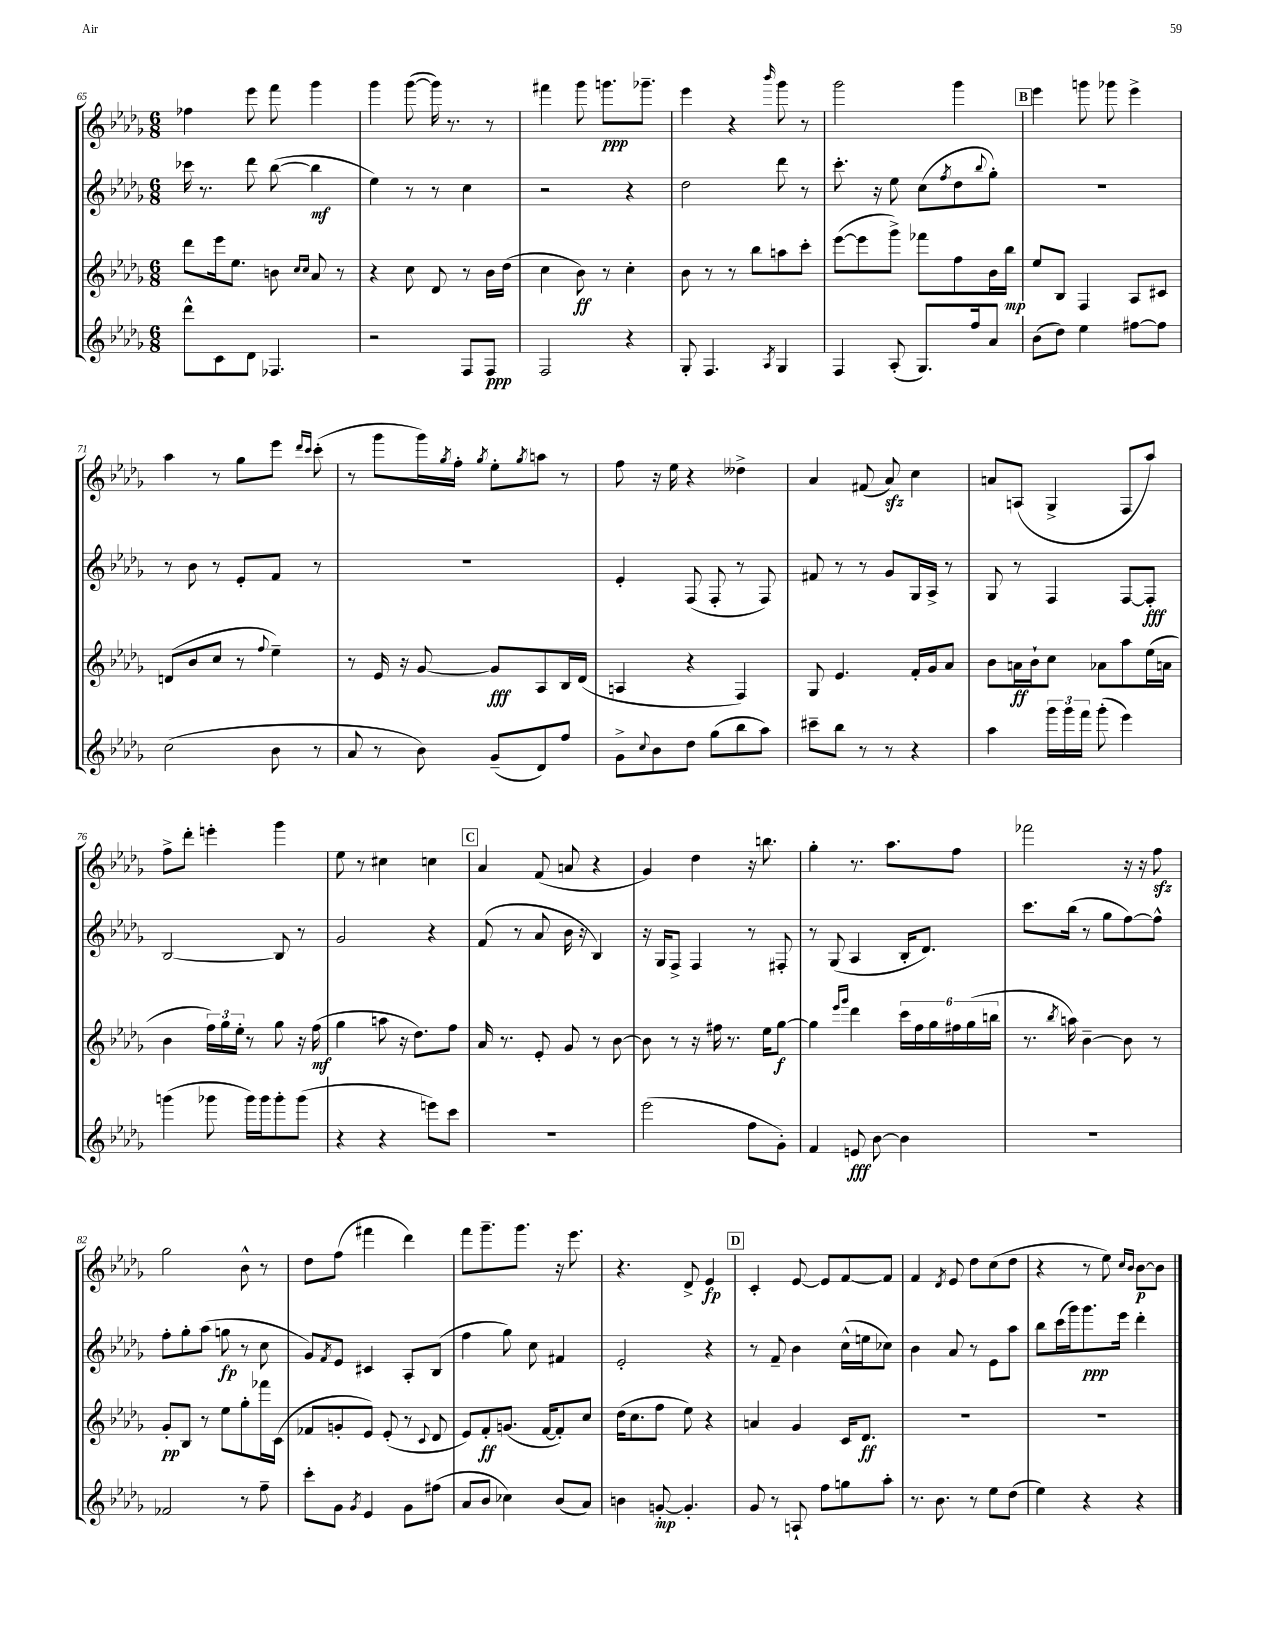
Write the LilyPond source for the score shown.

<<
\new StaffGroup <<
\new Staff = "s0" {
    \clef treble \key des \major \numericTimeSignature \time 6/8
    fes''4 ees'''8 f'''8 ges'''4 |
    ges'''4 ges'''8~( ges'''16) r8. r8 |
    fis'''4 ges'''8 g'''8.\ppp ges'''8.-- |
    ees'''4 r4 \grace { bes'''16 } ges'''8 r8 |
    ges'''2 ges'''4 |
    \mark \markup { \box "B" } ees'''4 g'''8 ges'''8 ees'''4-> |
    aes''4 r8 ges''8 ees'''8 \grace { des'''16 c'''16 } c'''8-.( |
    r8 ges'''8 ges'''16) \acciaccatura { ges''8 } f''16-. \acciaccatura { ges''8 } ees''8-. \acciaccatura { ges''8 } a''8 r8 |
    f''8 r16 ees''16 r4 deses''4-> |
    aes'4 fis'8( aes'8\sfz) c''4 |
    a'8 a8( ges4-> f8 aes''8) |
    f''8-> des'''8-. e'''4-. ges'''4 |
    ees''8 r8 cis''4 c''4 |
    \mark \markup { \box "C" } aes'4 f'8( a'8 r4 |
    ges'4) des''4 r16 b''8. |
    ges''4-. r8. aes''8. f''8 |
    fes'''2 r16 r16 f''8\sfz |
    ges''2 bes'8-^ r8 |
    des''8 f''8( fis'''4 des'''4) |
    f'''8 ges'''8.-- ges'''8. r16 ees'''8. |
    r4. des'8-> ees'4\fp |
    \mark \markup { \box "D" } c'4-. ees'8~ ees'8 f'8~ f'8 |
    f'4 \acciaccatura { des'8 } ees'8 des''8 c''8( des''8 |
    r4 r8 ees''8) \grace { c''16 bes'16 } bes'8~\p bes'8 \bar "|." |
}
\new Staff = "s1" {
    \clef treble \key des \major \numericTimeSignature \time 6/8
    ces'''16 r8. des'''8 bes''8~( bes''4\mf |
    ees''4) r8 r8 c''4 |
    r2 r4 |
    des''2 des'''8 r8 |
    c'''8.-. r16 ees''8 c''8( \acciaccatura { f''8 } des''8 \appoggiatura { bes''8 } ges''8-.) |
    \mark \markup { \box "B" } R2. |
    r8 bes'8 r8 ees'8-. f'8 r8 |
    R2. |
    ees'4-. f8( f8-. r8 f8) |
    fis'8 r8 r8 ges'8 ges16 aes16-> r8 |
    ges8 r8 f4 f8~ f8-.\fff |
    bes2~ bes8 r8 |
    ges'2 r4 |
    \mark \markup { \box "C" } f'8( r8 aes'8 bes'16 r16 bes4) |
    r16 ges16 f8-> f4 r8 fis8-. |
    r8 ges8( aes4 bes16-. des'8.) |
    c'''8. bes''16( r8 ges''8 f''8~) f''8-^ |
    f''8-. ges''8-. aes''8( g''8\fp r8 c''8 |
    ges'8) \acciaccatura { f'8 } ees'8 cis'4 aes8-. bes8( |
    f''4 ges''8) c''8 fis'4 |
    ees'2-. r4 |
    \mark \markup { \box "D" } r8 f'8-- bes'4 c''16-^( e''16 ces''8) |
    bes'4 aes'8 r8 ees'8 aes''8 |
    bes''8 c'''16( ges'''16) ges'''8.\ppp ees'''16 des'''4-. \bar "|." |
}
\new Staff = "s2" {
    \clef treble \key des \major \numericTimeSignature \time 6/8
    des'''8 ees'''16 ees''8. b'8 \grace { c''16 c''16 } aes'8 r8 |
    r4 c''8 des'8 r8 bes'16 des''16( |
    c''4 bes'8\ff) r8 c''4-. |
    bes'8 r8 r8 bes''8 a''8 c'''8-. |
    ees'''8~( ees'''8 ges'''8->) fes'''8 f''8 bes'16 bes''16\mp |
    \mark \markup { \box "B" } ees''8 bes8 f4 aes8 cis'8 |
    d'8( bes'8 c''8 r8 \appoggiatura { f''8 } ees''4--) |
    r8 ees'16 r16 ges'8~ ges'8\fff aes8 bes16 des'16( |
    a4 r4 f4) |
    ges8 ees'4. f'16-. ges'16 aes'8 |
    bes'8 a'16\ff bes'16-! c''8 aes'8 aes''8 ees''16( a'16 |
    bes'4 \tuplet 3/2 { f''16) ges''16 ees''16-. } r8 ges''8 r16 f''16\mf( |
    ges''4 a''8 r16 des''8.) f''8 |
    \mark \markup { \box "C" } aes'16 r8. ees'8-. ges'8 r8 bes'8~ |
    bes'8 r8 r16 fis''16 r8. ees''16 ges''8~\f |
    ges''4 \grace { ees'''16 ges'''16 } des'''4 \tuplet 6/4 { c'''16 f''16 ges''16 fis''16 ges''16( b''16 } |
    r8. \acciaccatura { bes''8 } a''16) bes'4~-- bes'8 r8 |
    ges'8-.\pp bes8 r8 ees''8 ges''8-. fes'''16 c'16( |
    fes'8 g'8-. ees'8) ees'8-.( r8 \appoggiatura { c'8 } des'8 |
    ees'8) f'8-.\ff g'8.( f'16~ f'8-.) c''8 |
    des''16( c''8. f''8 ees''8) r4 |
    \mark \markup { \box "D" } a'4 ges'4 c'16 des'8.\ff |
    R2. |
    R2. \bar "|." |
}
\new Staff = "s3" {
    \clef treble \key des \major \numericTimeSignature \time 6/8
    des'''8-^ c'8 des'8 fes4. |
    r2 f8 f8\ppp |
    f2 r4 |
    ges8-. f4. \acciaccatura { aes8 } ges4 |
    f4 aes8-.( ges8.) f''16 aes'8 |
    \mark \markup { \box "B" } bes'8( des''8) ees''4 fis''8~ fis''8 |
    c''2( bes'8 r8 |
    aes'8 r8 bes'8) ges'8--( des'8) f''8 |
    ges'8-> \appoggiatura { c''8 } bes'8 des''8 ges''8( bes''8 aes''8) |
    cis'''8-- bes''8 r8 r8 r4 |
    aes''4 \tuplet 3/2 { ges'''16 ges'''16 f'''16 } ges'''8-.( ees'''4) |
    g'''4( ges'''8 ges'''16) ges'''16 ges'''8-. ges'''8( |
    r4 r4 e'''8) c'''8 |
    \mark \markup { \box "C" } R2. |
    ees'''2( f''8 ges'8-.) |
    f'4 e'8\fff bes'8~ bes'4 |
    R2. |
    fes'2 r8 f''8-- |
    c'''8-. ges'8 \acciaccatura { ges'8 } ees'4 ges'8 fis''8( |
    aes'8 bes'8 ces''4) bes'8( aes'8) |
    b'4 g'8~-.\mp g'4.-. |
    \mark \markup { \box "D" } ges'8 r8 a8-! f''8 g''8 aes''8-. |
    r8. bes'8. r8 ees''8 des''8( |
    ees''4) r4 r4 \bar "|." |
}
>>
>>
\layout { \context { \Score currentBarNumber = #65 } }
